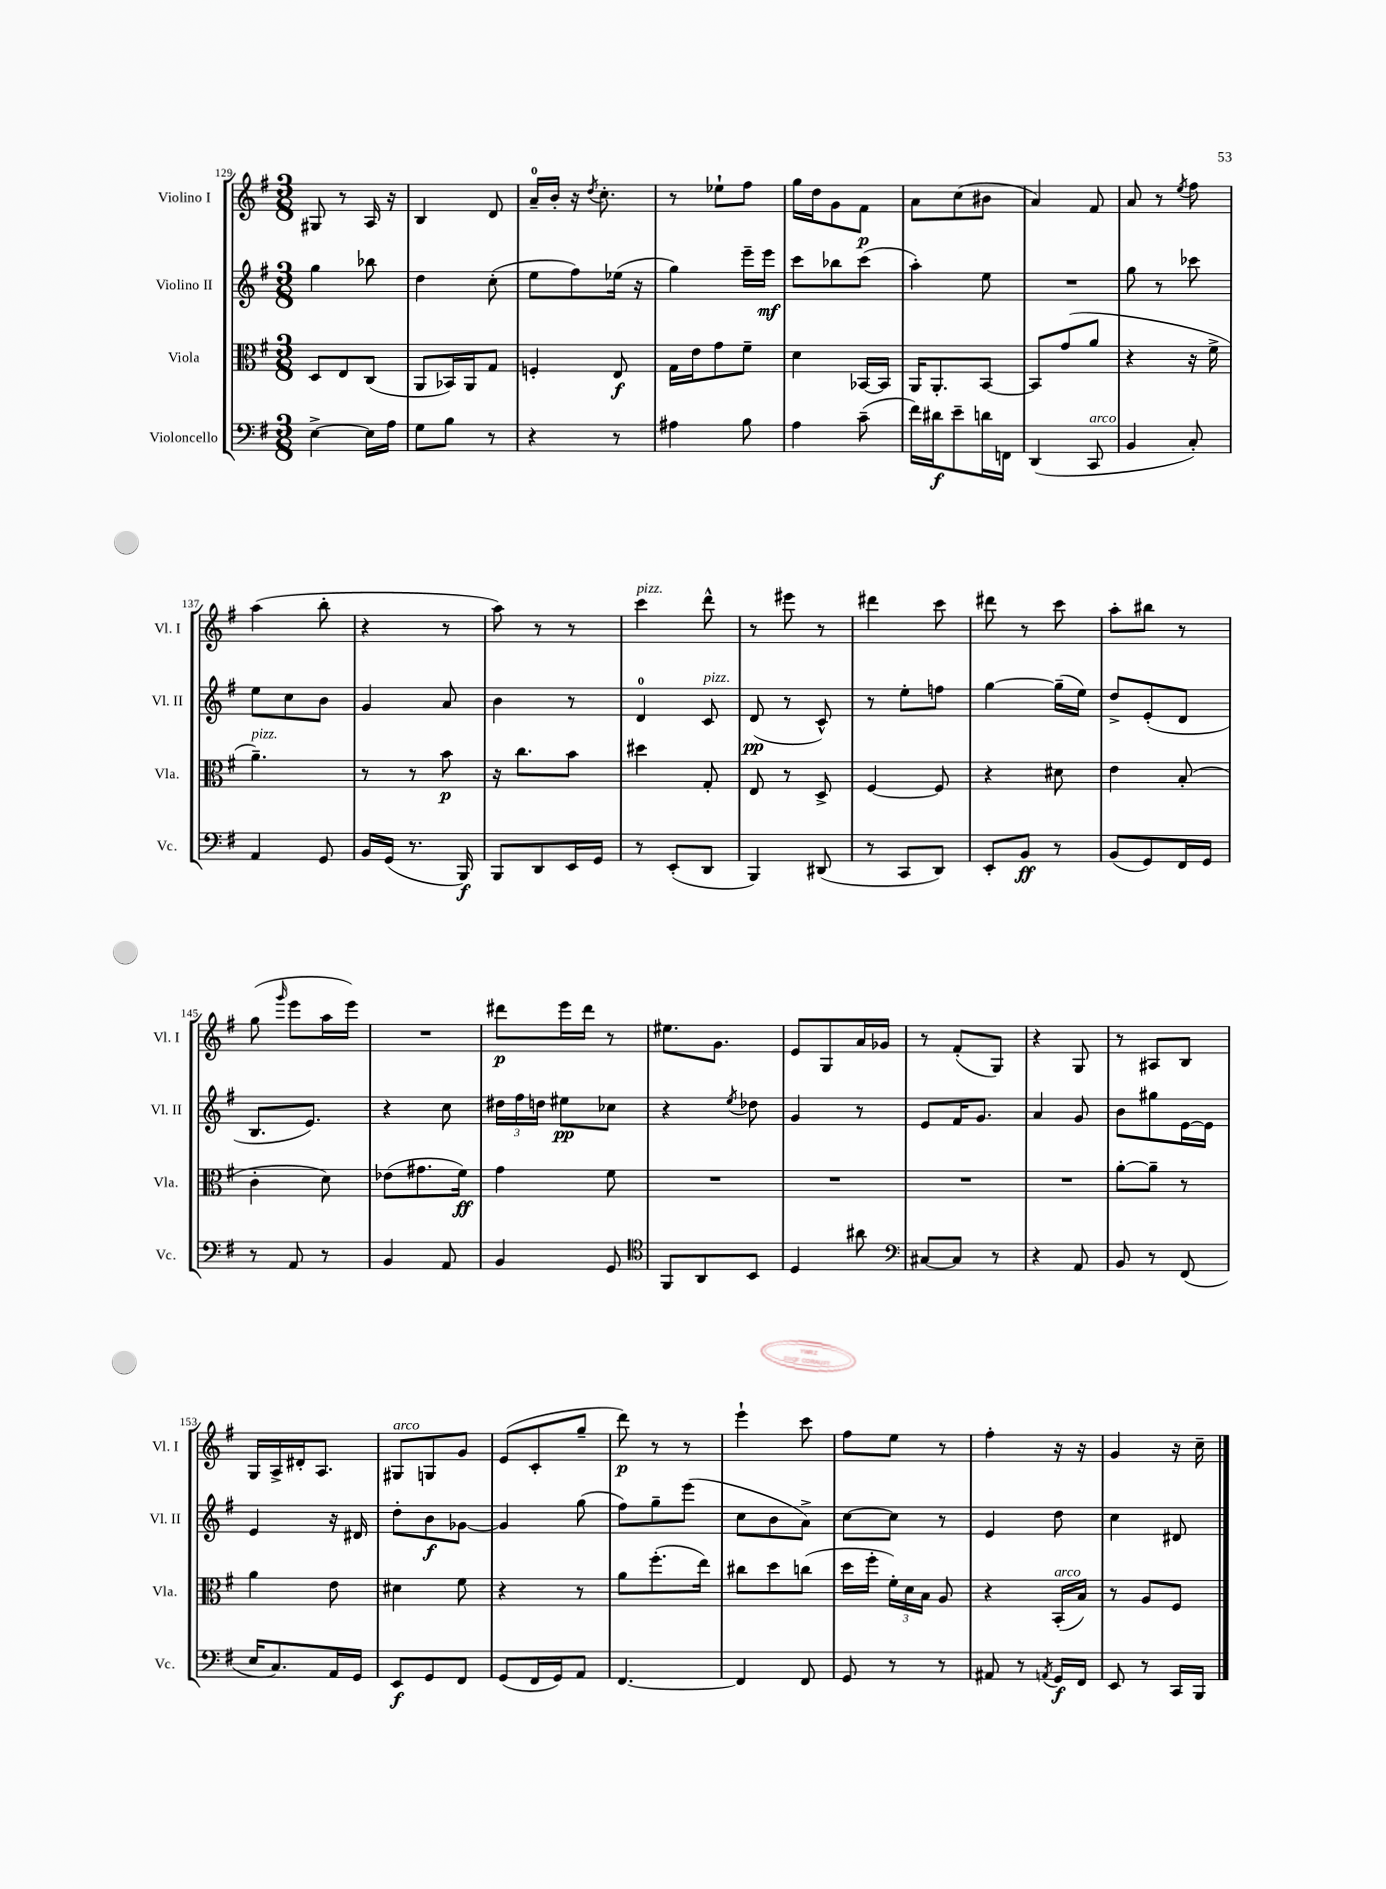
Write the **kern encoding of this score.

**kern	**kern	**kern	**kern
*staff4	*staff3	*staff2	*staff1
*clefF4	*clefC3	*clefG2	*clefG2
*k[f#]	*k[f#]	*k[f#]	*k[f#]
*M3/8	*M3/8	*M3/8	*M3/8
[4E^	8D	4gg	8G#
.	8E	.	8r
16E]	(8C	8bb-	16A
16A	.	.	16r
=	=	=	=
8G	8AA	4dd	4B
8B	16BB-)	.	.
.	16AA	.	.
8r	8G	(8cc'	8d
=	=	=	=
4r	4F'	8ee	16a~
.	.	.	16b'
.	.	8ff#)	16r
.	.	.	8qdd
.	.	.	8.cc'
8r	8E	(16ee-	.
.	.	16r	.
=	=	=	=
4A#	16G	4gg)	8r
.	16e	.	.
.	8g	.	8ee-`
8B	8f#~	16eee~	8ff#
.	.	16eee	.
=	=	=	=
4A	4d	8ccc	16gg
.	.	.	16dd
.	.	8bb-	8g
(8c~	[16BB-	(8ccc	8f#
.	16BB-]	.	.
=	=	=	=
16f#)	16AA	4aa')	8a
16d#	8.AA'	.	.
8e~	.	.	(8cc
16d	[8BB	8ee	8b#
16FF	.	.	.
=	=	=	=
(4DD	8BB]	4.r	4a)
.	(8g	.	.
8CC	8a	.	8f#
=	=	=	=
4BB	4r	8gg	8a
.	.	8r	8r
.	.	.	8qee
8C')	16r	8ccc-	8ff#
.	16f#^	.	.
=	=	=	=
4AA	4.a~)	8ee	(4aa
.	.	8cc	.
8GG	.	8b	8bb'
=	=	=	=
16BB	8r	4g	4r
(16GG	.	.	.
8.r	8r	.	.
.	8b	8a	8r
16BBB)	.	.	.
=	=	=	=
8BBB	16r	4b	8aa)
.	8.cc	.	.
8DD	.	.	8r
16EE	8b	8r	8r
16GG	.	.	.
=	=	=	=
8r	4dd#	4d	4ccc
(8EE'	.	.	.
8DD	8G'	8c	8ddd^^
=	=	=	=
4BBB)	8E	(8d	8r
.	8r	8r	8eee#
(8DD#	8D^	8c^^)	8r
=	=	=	=
8r	[4F#	8r	4ddd#
8CC	.	8ee'	.
8DD)	8F#]	8ff	8ccc
=	=	=	=
8EE'	4r	[4gg	8ddd#
8BB	.	.	8r
8r	8d#	(16gg~]	8ccc
.	.	16ee)	.
=	=	=	=
(8BB	4e	8dd^	8aa'
8GG)	.	(8e'	8bb#
16FF#	(8B'	8d	8r
16GG	.	.	.
=	=	=	=
8r	4c'	8.B	(8gg
.	.	.	16qqggg
8AA	.	.	8eee
.	.	8.e)	.
8r	8d)	.	16aa
.	.	.	16eee)
=	=	=	=
4BB	(8e-	4r	4.r
.	8.g#	.	.
8AA	.	8cc	.
.	16f#)	.	.
=	=	=	=
4BB	4g	24dd#	8ddd#
.	.	24ff#	.
.	.	24dd	.
.	.	8ee#	16eee
.	.	.	16ddd#
8GG	8f#	8cc-	8r
=	=	=	=
*clefC4	*	*	*
8FF#	4.r	4r	8.ee#
8AA	.	.	.
.	.	.	8.g
.	.	8qee	.
8BB	.	8dd-	.
=	=	=	=
4D	4.r	4g	8e
.	.	.	8G
8a#	.	8r	16a
.	.	.	16g-
=	=	=	=
*clefF4	*	*	*
[8C#	4.r	8e	8r
8C#]	.	16f#	(8f#'
.	.	8.g	.
8r	.	.	8G)
=	=	=	=
4r	4.r	4a	4r
8AA	.	8g	8G
=	=	=	=
8BB	[8a'	8b	8r
8r	8a~]	8gg#	8A#
(8FF#	8r	[16e	8B
.	.	16e]	.
=	=	=	=
16E	4a	4e	16G
8.C)	.	.	16A^
.	.	.	16d#'
.	.	.	8.A
16AA	8e	16r	.
16GG	.	16d#	.
=	=	=	=
8EE	4d#	8dd'	8G#
8GG	.	8b	8G
8FF#	8f#	[8g-	8g
=	=	=	=
(8GG	4r	4g-]	(8e
16FF#	.	.	8c'
16GG)	.	.	.
8AA	8r	(8gg	8gg~
=	=	=	=
[4.FF#	8a	8ff#)	8ddd)
.	(8.ff#'	8gg~	8r
.	.	(8eee	8r
.	16ee)	.	.
=	=	=	=
4FF#]	8cc#	8cc	4eee`
.	8dd	8b	.
8FF#	(8cc	8a^)	8ccc
=	=	=	=
8GG	16dd	[8cc	8ff#
.	16ff#'	.	.
8r	24f#')	8cc]	8ee
.	24d	.	.
.	24B	.	.
8r	8A	8r	8r
=	=	=	=
8AA#	4r	4e	4ff#'
8r	.	.	.
8qAA	.	.	.
16GG	(16BB'	8dd	16r
16FF#	16B)	.	16r
=	=	=	=
8EE	8r	4cc	4g
8r	8A	.	.
16CC	8F#	8d#	16r
16BBB	.	.	16cc~
==	==	==	==
*-	*-	*-	*-
